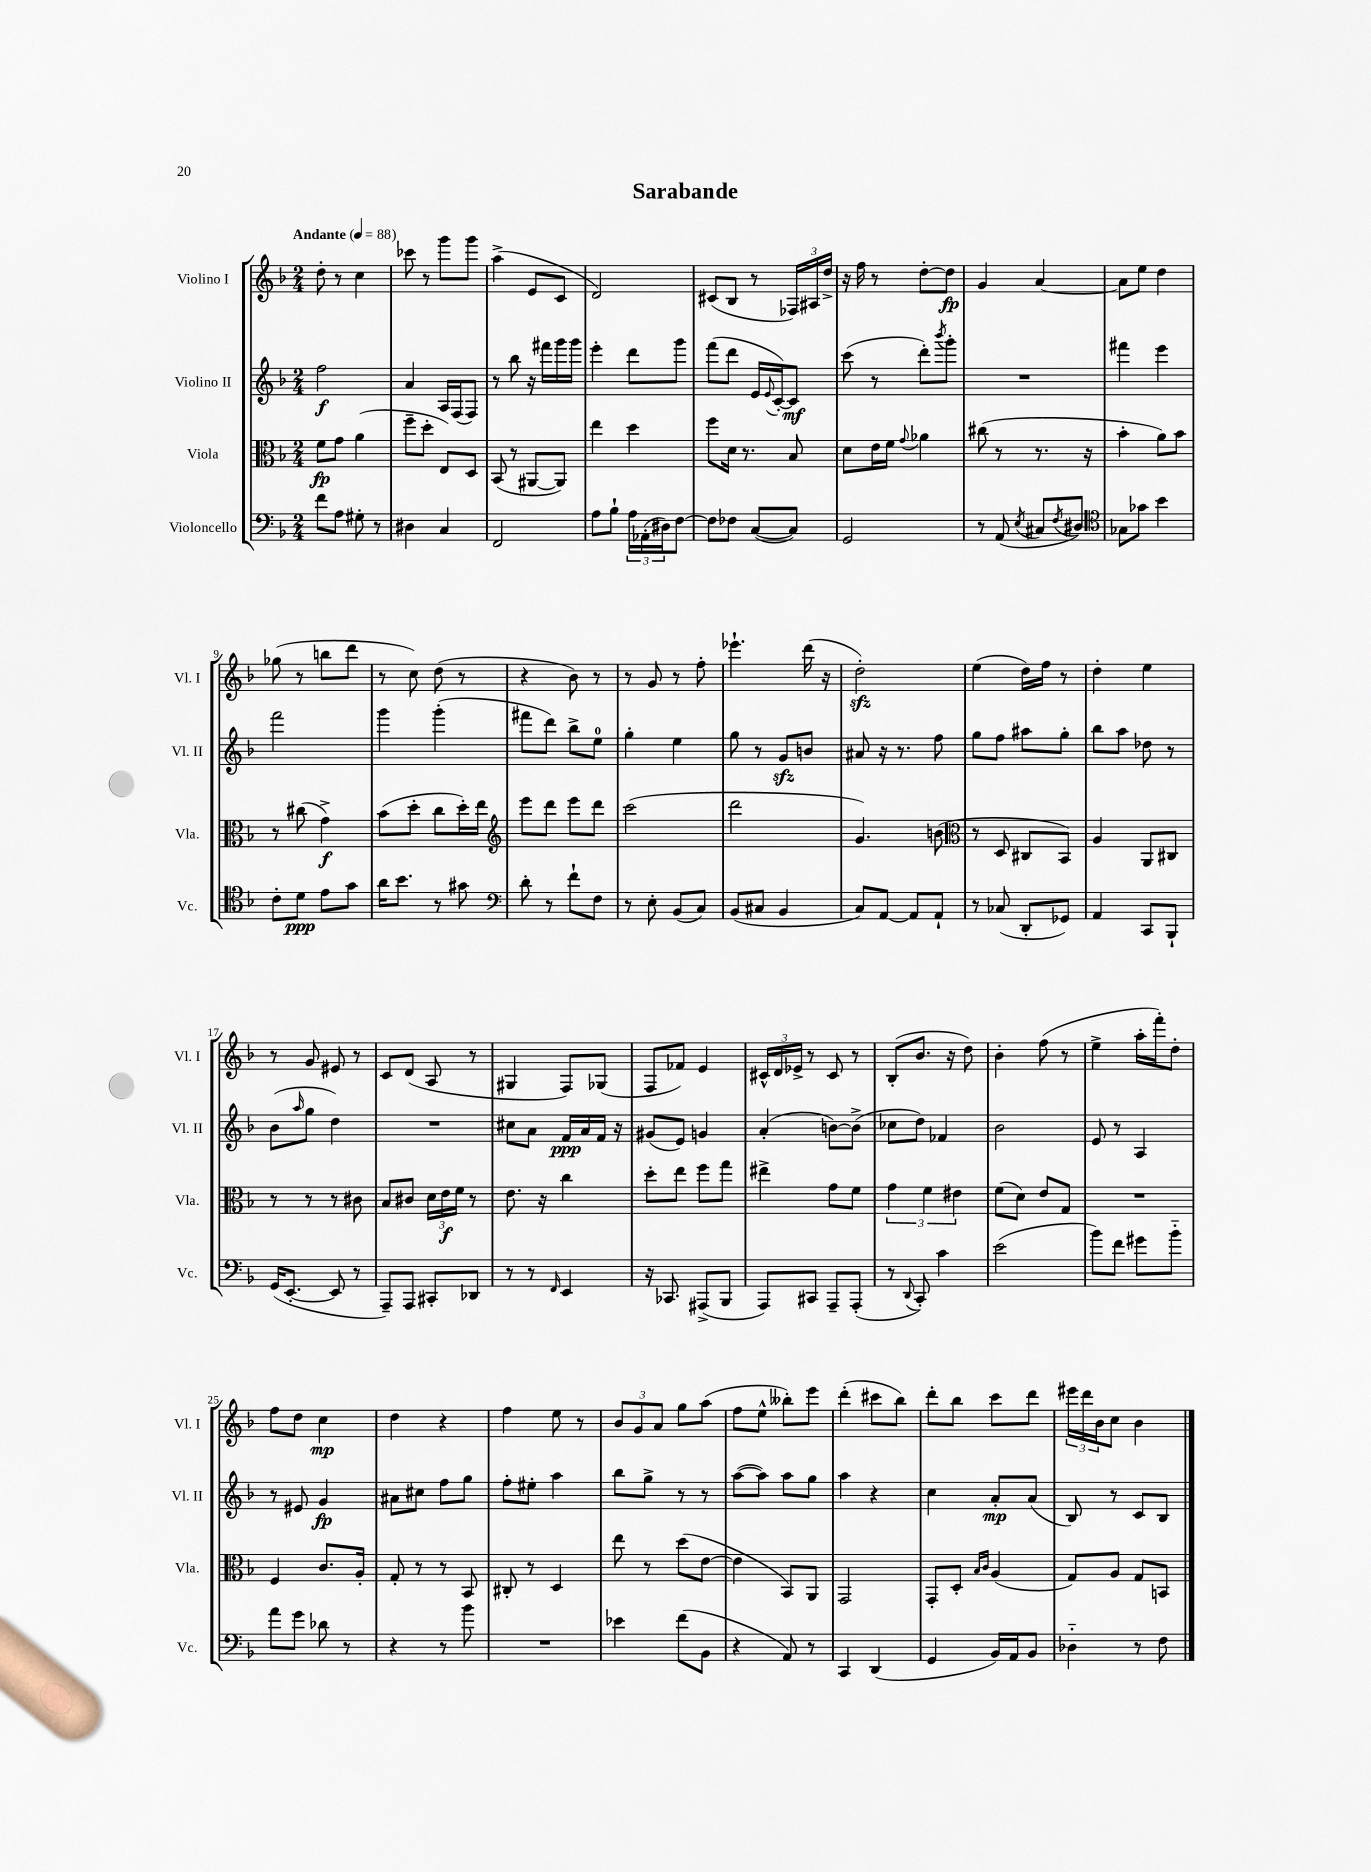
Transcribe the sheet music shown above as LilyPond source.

\header { title = "Sarabande" }
<<
\new StaffGroup <<
\new Staff = "s0" \with { instrumentName = "Violino I" shortInstrumentName = "Vl. I" } {
    \clef treble \key f \major \numericTimeSignature \time 2/4 \tempo "Andante" 4 = 88
    d''8-. r8 c''4 |
    ces'''8 r8 g'''8 g'''8 |
    a''4->( e'8 c'8 |
    d'2) |
    cis'8( bes8 r8 \tuplet 3/2 { fes16) ais16 d''16-> } |
    r16 f''16 r8 d''8~-. d''8\fp |
    g'4 a'4~ |
    a'8 e''8 d''4 |
    ges''8( r8 b''8 d'''8 |
    r8 c''8) d''8( r8 |
    r4 bes'8) r8 |
    r8 g'8 r8 f''8-. |
    ees'''4.-! d'''16( r16 |
    d''2-.\sfz) |
    e''4( d''16) f''16 r8 |
    d''4-. e''4 |
    r8 g'8 eis'8 r8 |
    c'8 d'8( a8 r8 |
    gis4 f8) ges8( |
    f8 fes'8) e'4 |
    \tuplet 3/2 { cis'16-^ d'16 ees'16-> } r8 cis'8 r8 |
    bes8-.( bes'8. r16 d''8) |
    bes'4-. f''8( r8 |
    e''4-> a''16-. f'''16-.) d''8-. |
    f''8 d''8 c''4\mp |
    d''4 r4 |
    f''4 e''8 r8 |
    \tuplet 3/2 { bes'8 g'8 a'8 } g''8 a''8( |
    f''8 e''8-^ beses''8-.) e'''8 |
    d'''4-.( cis'''8 bes''8) |
    d'''8-. bes''8 c'''8 d'''8 |
    \tuplet 3/2 { eis'''16 d'''16 bes'16 } c''8 bes'4 \bar "|." |
}
\new Staff = "s1" \with { instrumentName = "Violino II" shortInstrumentName = "Vl. II" } {
    \clef treble \key f \major \numericTimeSignature \time 2/4
    f''2\f |
    a'4 a16 f16( f8) |
    r8 bes''8 r16 fis'''16 g'''16 g'''16 |
    e'''4-. d'''8 g'''8 |
    f'''8( d'''8 e'16 \appoggiatura { e'8 } c'16~-.) c'8\mf |
    c'''8( r8 d'''8-.) \acciaccatura { bes'''8 } g'''8-. |
    R2 |
    fis'''4 e'''4 |
    f'''2 |
    g'''4 g'''4-.( |
    fis'''8 d'''8) bes''8-> e''8-0 |
    g''4-. e''4 |
    g''8 r8 g'8\sfz b'8 |
    ais'8 r16 r8. f''8 |
    g''8 f''8 ais''8 g''8-. |
    bes''8 a''8 des''8 r8 |
    bes'8( \grace { a''16 } g''8 d''4) |
    R2 |
    cis''8 a'8 f'16\ppp a'16 f'16 r16 |
    gis'8( e'8) g'4 |
    a'4-.( b'8~) b'8->( |
    ces''8 d''8) fes'4 |
    bes'2 |
    e'8 r8 a4 |
    r8 eis'8 g'4\fp |
    ais'8 cis''8 f''8 g''8 |
    f''8-. eis''8-. a''4 |
    bes''8 g''8-> r8 r8 |
    a''8~( a''8) a''8 g''8 |
    a''4 r4 |
    c''4 a'8-.\mp a'8( |
    bes8) r8 c'8 bes8 \bar "|." |
}
\new Staff = "s2" \with { instrumentName = "Viola" shortInstrumentName = "Vla." } {
    \clef alto \key f \major \numericTimeSignature \time 2/4
    f'8\fp g'8 a'4( |
    f''8-- d''8-. e8) d8 |
    bes,8( r8 ais,8~ ais,8) |
    e''4 d''4 |
    f''8 d'16 r8. bes8 |
    d'8 e'16 f'16 \appoggiatura { g'8 } aes'4 |
    cis''8( r8 r8. r16 |
    bes'4-. a'8) bes'8 |
    r8 cis''8( g'4->\f) |
    bes'8( d''8-. c''8 d''16-.) e''16 |
    \clef treble e'''8 d'''8 e'''8 d'''8 |
    c'''2( |
    d'''2 |
    g'4.) b'8( |
    \clef alto r8 d8 cis8 bes,8) |
    a4 a,8 cis8 |
    r8 r8 r8 cis'8 |
    bes8 cis'8 \tuplet 3/2 { d'16 e'16\f f'16 } r8 |
    e'8. r16 c''4 |
    d''8-. e''8 f''8 g''8 |
    eis''4-> g'8 f'8 |
    \tuplet 3/2 { g'4 f'4 eis'4 } |
    f'8( d'8) e'8 g8 |
    R2 |
    f4 c'8. a16-. |
    g8-. r8 r8 bes,8 |
    cis8-. r8 d4 |
    e''8 r8 d''8( e'8~ |
    e'4 bes,8) a,8 |
    g,2 |
    g,8-. d8-. \grace { bes16 c'16 } a4( |
    g8) a8 g8 b,8 \bar "|." |
}
\new Staff = "s3" \with { instrumentName = "Violoncello" shortInstrumentName = "Vc." } {
    \clef bass \key f \major \numericTimeSignature \time 2/4
    f'8 a8 gis8-. r8 |
    dis4 c4 |
    f,2 |
    a8 bes8-! \tuplet 3/2 { a16 aes,16-.( dis16) } f8~ |
    f8 fes8 c8~( c8) |
    g,2 |
    r8 a,8( \acciaccatura { e8 } cis8 \acciaccatura { f8 } dis8) |
    \clef tenor ges8 ges'8 bes'4 |
    c'8-. d'8\ppp e'8 g'8 |
    a'16 bes'8. r8 gis'8 |
    \clef bass d'8-. r8 f'8-! f8 |
    r8 e8-. bes,8( c8) |
    bes,8( cis8 bes,4 |
    c8) a,8~ a,8 a,8-! |
    r8 ces8( d,8-. ges,8) |
    a,4 c,8 bes,,8-! |
    g,16( e,8.~-. e,8 r8 |
    a,,8--) a,,8 cis,8-. des,8 |
    r8 r8 \grace { f,16 } e,4 |
    r16 ces,8. ais,,8->( bes,,8 |
    a,,8) cis,8 a,,8-- a,,8-.( |
    r8 \appoggiatura { d,8 } c,8-.) c'4 |
    e'2( |
    bes'8) f'8 gis'8 bes'8-_ |
    a'8 g'8 des'8 r8 |
    r4 r8 bes'8 |
    R2 |
    ees'4 f'8( bes,8 |
    r4 a,8) r8 |
    c,4 d,4( |
    g,4 bes,16) a,16 bes,8 |
    des4-_ r8 f8 \bar "|." |
}
>>
>>
